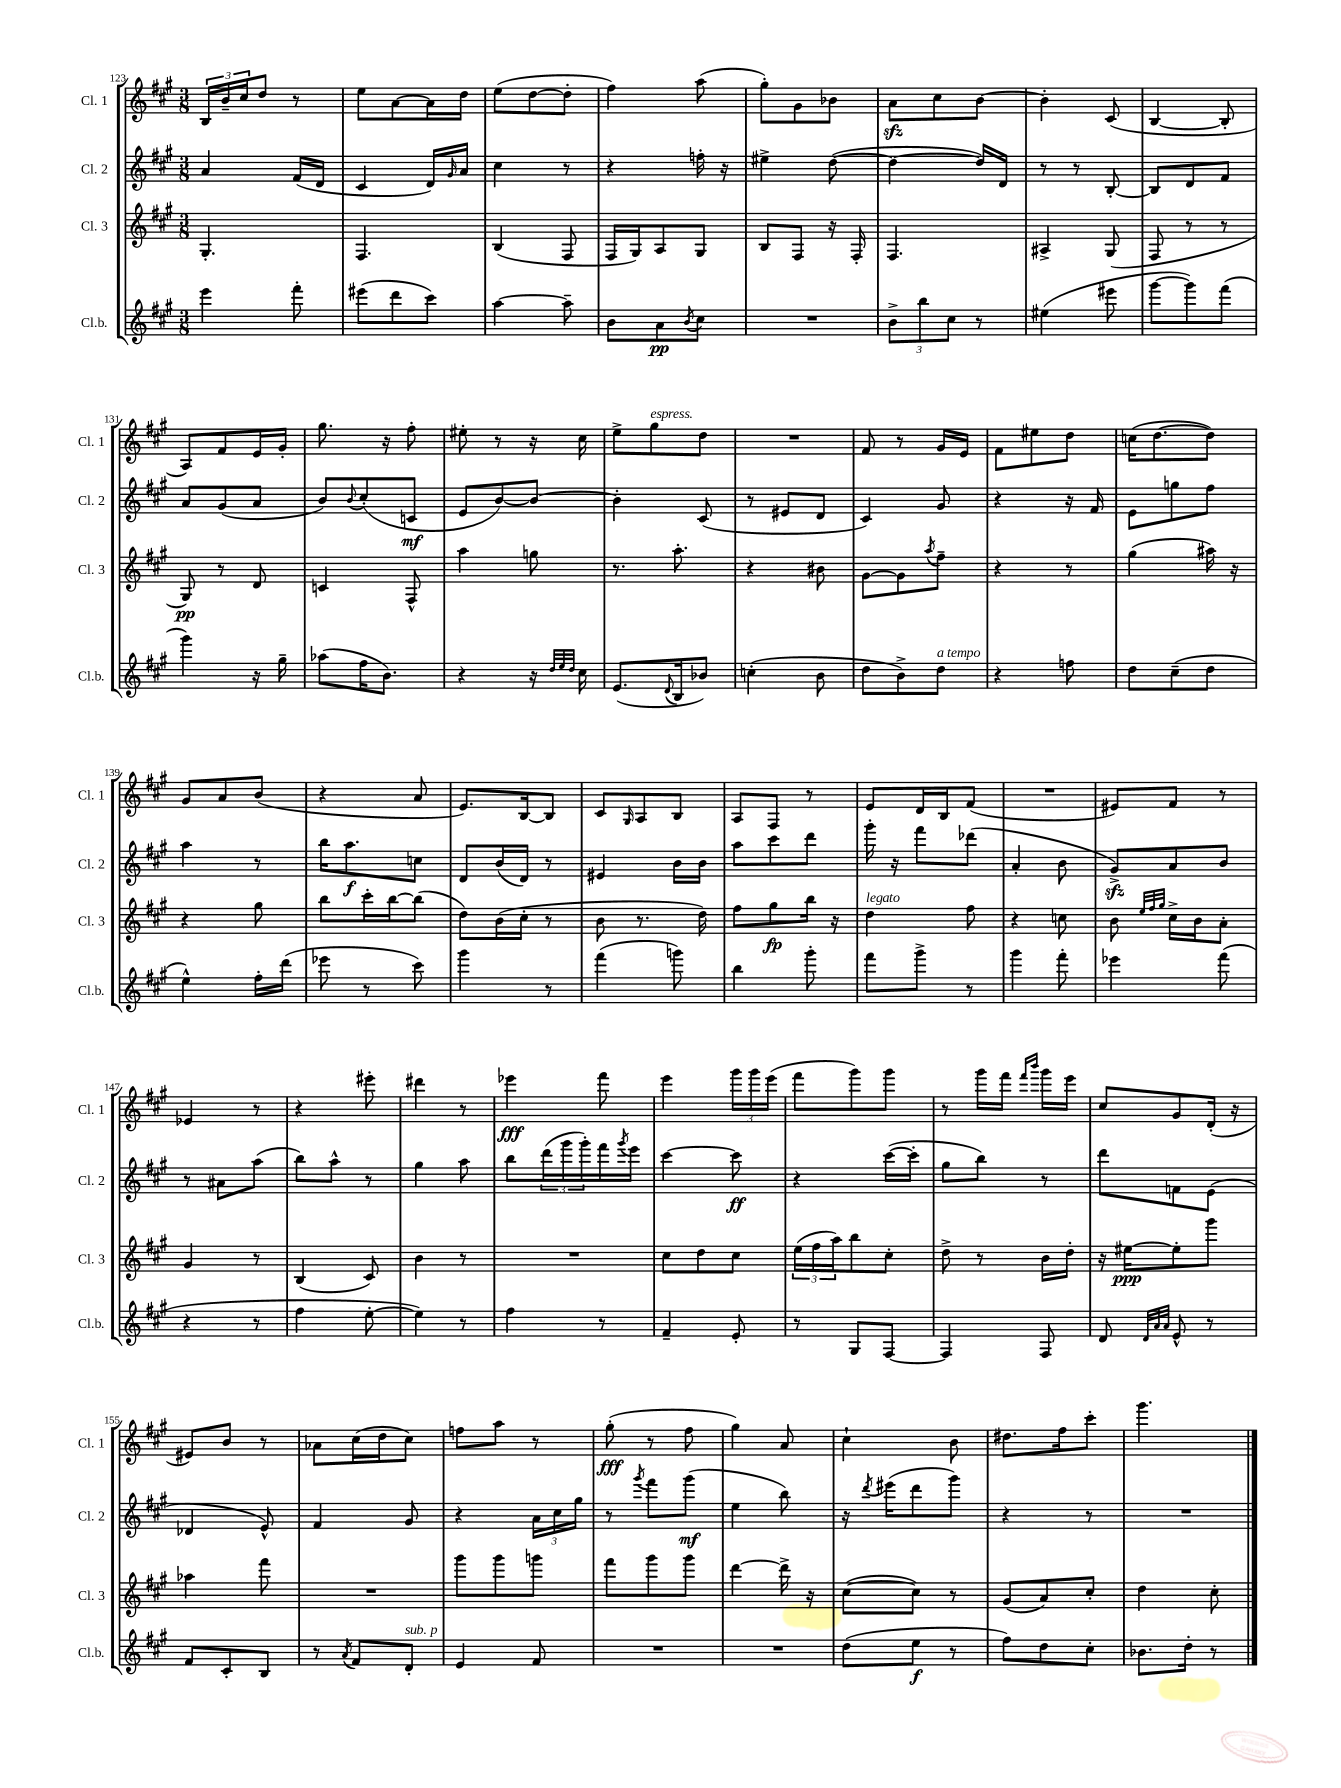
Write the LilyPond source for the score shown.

<<
\new StaffGroup <<
\new Staff = "s0" \with { instrumentName = "Cl. 1" shortInstrumentName = "Cl. 1" } {
    \clef treble \key a \major \numericTimeSignature \time 3/8
    \tuplet 3/2 { b16 b'16-- cis''16 } d''8 r8 |
    e''8 a'8~ a'16 d''16 |
    e''8( d''8~ d''8-. |
    fis''4) a''8( |
    gis''8-.) gis'8 bes'8 |
    a'8\sfz cis''8 b'8~ |
    b'4-. cis'8( |
    b4~ b8-. |
    a8) fis'8 e'16 gis'16-. |
    gis''8. r16 fis''8-. |
    eis''8-. r8 r16 cis''16 |
    e''8-> gis''8^\markup { \italic "espress." } d''8 |
    R4. |
    fis'8 r8 gis'16 e'16 |
    fis'8 eis''8 d''8 |
    c''16( d''8.~ d''8) |
    gis'8 a'8 b'8( |
    r4 a'8 |
    e'8.) b16~ b8 |
    cis'8 \grace { gis16 } a8 b8 |
    a8 fis8 r8 |
    e'8 d'16 b16 fis'8( |
    R4. |
    eis'8) fis'8 r8 |
    ees'4 r8 |
    r4 eis'''8-. |
    dis'''4 r8 |
    ees'''4\fff fis'''8 |
    e'''4 \tuplet 3/2 { gis'''16 gis'''16 e'''16( } |
    fis'''8 gis'''8) gis'''8 |
    r8 gis'''16 fis'''16 \grace { fis'''16 b'''16 } gis'''16 e'''16 |
    cis''8 gis'8 d'16-.( r16 |
    eis'8) b'8 r8 |
    aes'8 cis''16( d''16 cis''8) |
    f''8 a''8 r8 |
    gis''8-.\fff( r8 fis''8 |
    gis''4) a'8 |
    cis''4-! b'8 |
    dis''8. fis''16 cis'''8-. |
    gis'''4. \bar "|." |
}
\new Staff = "s1" \with { instrumentName = "Cl. 2" shortInstrumentName = "Cl. 2" } {
    \clef treble \key a \major \numericTimeSignature \time 3/8
    a'4 fis'16( d'16 |
    cis'4 d'16) \grace { gis'16 } a'16 |
    cis''4 r8 |
    r4 f''16-. r16 |
    eis''4-> d''8~( |
    d''4~ d''16) d'16 |
    r8 r8 b8~-. |
    b8 d'8 fis'8 |
    a'8 gis'8( a'8 |
    b'8) \appoggiatura { b'8 } cis''8-.( c'8\mf |
    e'8 b'8~) b'8~ |
    b'4-. cis'8( |
    r8 eis'8 d'8 |
    cis'4) gis'8 |
    r4 r16 fis'16 |
    e'8 g''8 fis''8 |
    a''4 r8 |
    b''16 a''8.\f c''8 |
    d'8 b'16( d'16) r8 |
    eis'4 b'16 b'16 |
    a''8 cis'''8 d'''8 |
    gis'''16-. r16 fis'''8 des'''8( |
    a'4-. b'8 |
    gis'8->\sfz) a'8 b'8 |
    r8 ais'8 a''8( |
    b''8) a''8-^ r8 |
    gis''4 a''8 |
    b''8 \tuplet 3/2 { d'''16( gis'''16 gis'''16-.) } fis'''16 \acciaccatura { gis'''8 } e'''16 |
    cis'''4~ cis'''8\ff |
    r4 cis'''16~( cis'''16-. |
    gis''8 b''8) r8 |
    d'''8 f'8 e'8( |
    des'4 e'8-^) |
    fis'4 gis'8 |
    r4 \tuplet 3/2 { a'16 cis''16 gis''16 } |
    r8 \acciaccatura { gis'''8 } fis'''8 gis'''8\mf( |
    e''4 b''8) |
    r16 \acciaccatura { d'''8 } eis'''16( d'''8 gis'''8) |
    r4 r8 |
    R4. \bar "|." |
}
\new Staff = "s2" \with { instrumentName = "Cl. 3" shortInstrumentName = "Cl. 3" } {
    \clef treble \key a \major \numericTimeSignature \time 3/8
    gis4.-. |
    fis4. |
    b4( fis8 |
    fis16 gis16) a8 gis8 |
    b8 fis8 r16 fis16-. |
    fis4. |
    ais4-> gis8( |
    fis8 r8 r8 |
    gis8\pp) r8 d'8 |
    c'4 fis8-^ |
    a''4 g''8 |
    r8. a''8.-. |
    r4 bis'8 |
    gis'8~ gis'8 \acciaccatura { a''8 } fis''8-- |
    r4 r8 |
    gis''4( ais''16) r16 |
    r4 gis''8 |
    b''8 cis'''16-. b''16~ b''8( |
    d''8) b'16( cis''16-. r8 |
    b'8 r8. d''16) |
    fis''8 gis''8\fp b''16 r16 |
    d''4^\markup { \italic "legato" } fis''8 |
    r4 c''8 |
    b'8 \grace { e''32 fis''32 gis''32 } cis''16-> b'16 a'8-. |
    gis'4 r8 |
    b4( cis'8) |
    b'4 r8 |
    R4. |
    cis''8 d''8 cis''8 |
    \tuplet 3/2 { e''16( fis''16 a''16) } b''8 cis''8-. |
    d''8-> r8 b'16 d''16-. |
    r16 eis''16~\ppp eis''8-. gis'''8 |
    aes''4 fis'''8 |
    R4. |
    gis'''8 gis'''8 g'''8 |
    fis'''8 gis'''8 gis'''8 |
    d'''4~ d'''16-> r16 |
    cis''8~( cis''8) r8 |
    gis'8( a'8) cis''8-. |
    d''4 cis''8-. \bar "|." |
}
\new Staff = "s3" \with { instrumentName = "Cl.b." shortInstrumentName = "Cl.b." } {
    \clef treble \key a \major \numericTimeSignature \time 3/8
    e'''4 fis'''8-. |
    eis'''8( d'''8 cis'''8) |
    a''4~ a''8-- |
    b'8 a'8\pp \acciaccatura { b'8 } cis''8 |
    R4. |
    \tuplet 3/2 { b'8-> b''8 cis''8 } r8 |
    eis''4( eis'''8 |
    gis'''8~ gis'''8) fis'''8( |
    gis'''4) r16 gis''16-- |
    aes''8( fis''16 b'8.) |
    r4 r16 \grace { d''32 e''32 d''32 } cis''16 |
    e'8.( \appoggiatura { d'8 } b16 bes'8) |
    c''4-.( b'8 |
    d''8 b'8->) d''8^\markup { \italic "a tempo" } |
    r4 f''8 |
    d''8 cis''8--( d''8 |
    e''4-^) fis''16-. d'''16( |
    ees'''8 r8 cis'''8) |
    gis'''4 r8 |
    fis'''4( g'''8) |
    b''4 gis'''8-. |
    fis'''8 gis'''8-> r8 |
    gis'''4 fis'''8-. |
    ees'''4 fis'''8( |
    r4 r8 |
    fis''4 e''8~-. |
    e''4) r8 |
    fis''4 r8 |
    fis'4-- e'8-. |
    r8 gis8 fis8~ |
    fis4 fis8 |
    d'8 \grace { d'32 a'32 a'32 } e'8-^ r8 |
    fis'8 cis'8-. b8 |
    r8 \acciaccatura { a'8 } fis'8 d'8-.^\markup { \italic "sub. p" } |
    e'4 fis'8 |
    R4. |
    R4. |
    d''8( e''8\f r8 |
    fis''8) d''8 cis''8-. |
    bes'8. d''16-. r8 \bar "|." |
}
>>
>>
\layout { \context { \Score currentBarNumber = #123 } }
